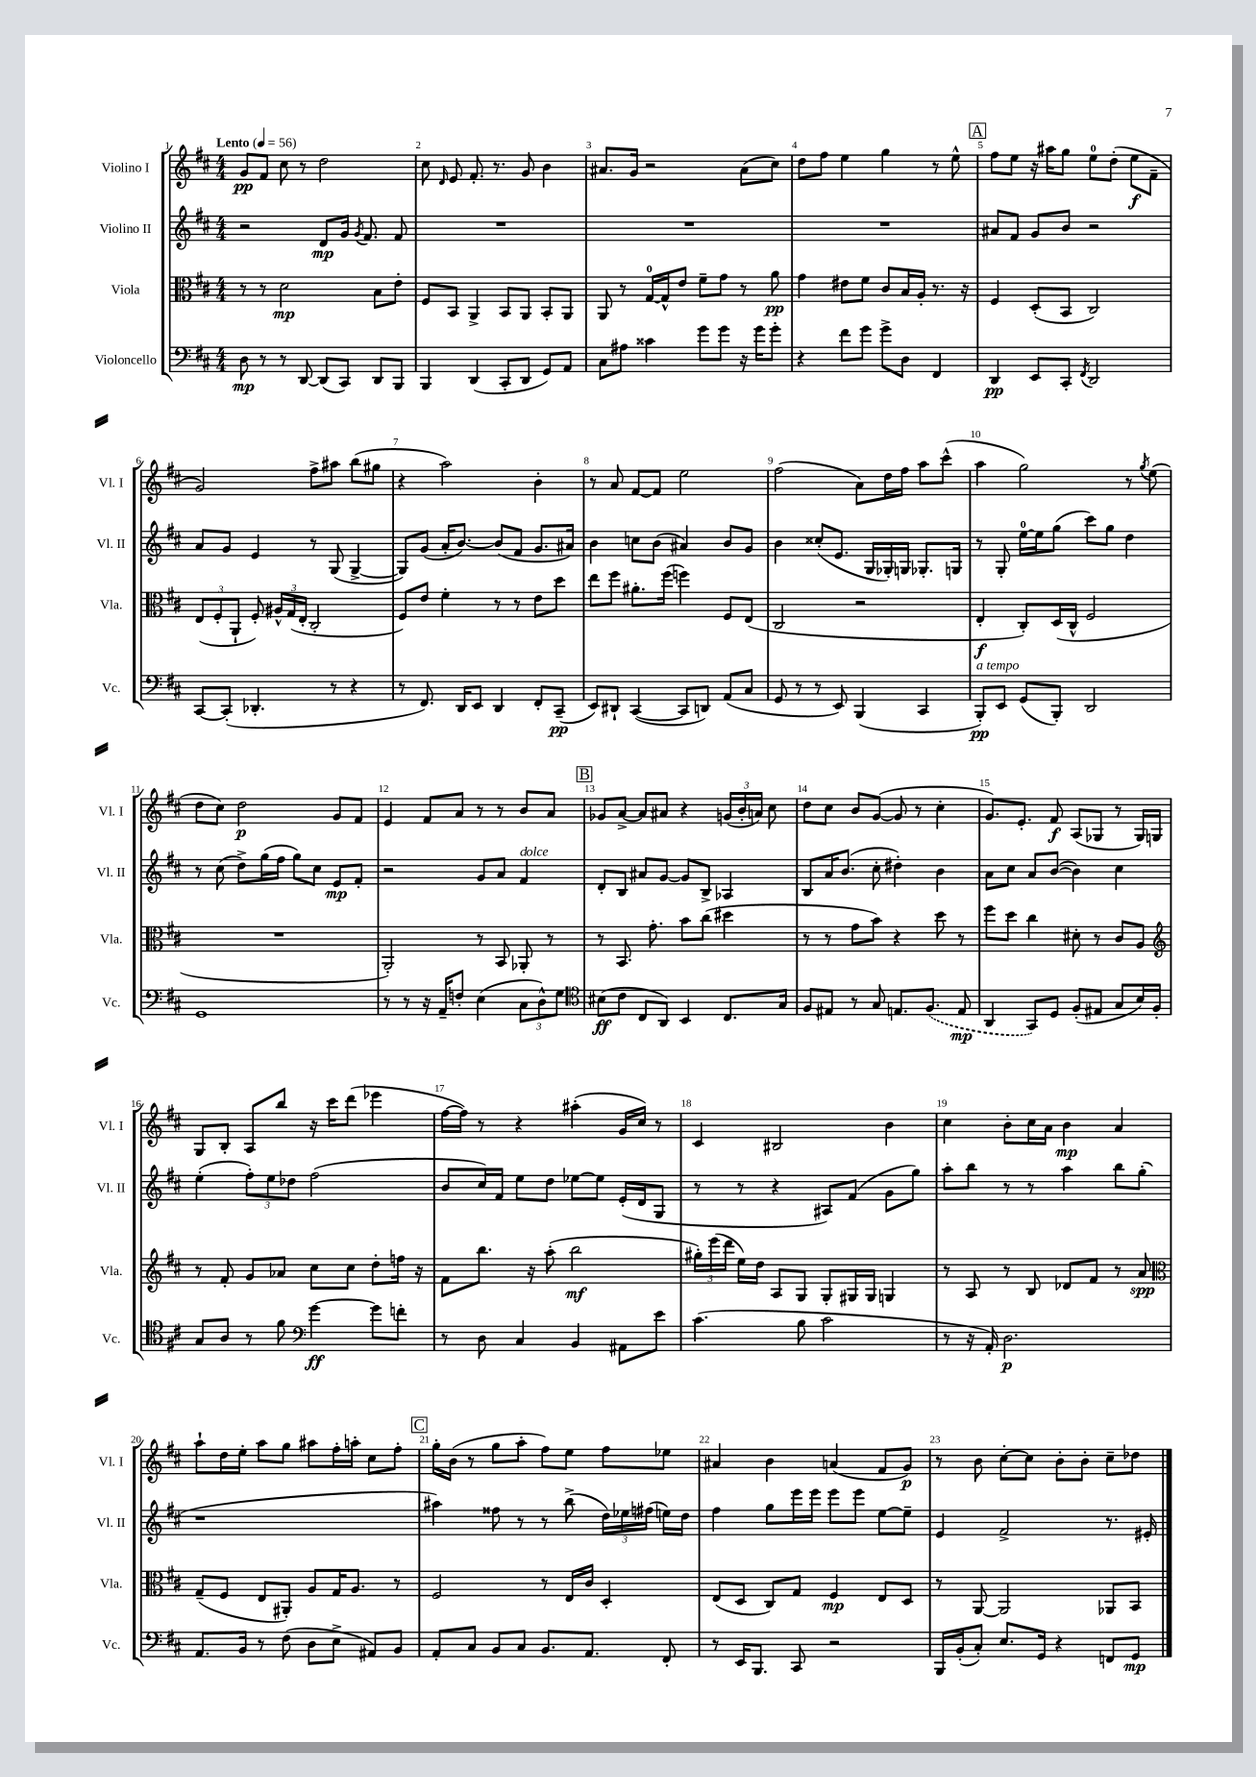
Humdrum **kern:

**kern	**kern	**kern	**kern
*staff4	*staff3	*staff2	*staff1
*clefF4	*clefC3	*clefG2	*clefG2
*k[f#c#]	*k[f#c#]	*k[f#c#]	*k[f#c#]
*M4/4	*M4/4	*M4/4	*M4/4
*MM56	*MM56	*MM56	*MM56
8D	8r	2r	8g
8r	8r	.	8f#
8r	2d	.	8cc#
[8DD	.	.	8r
(8DD]	.	8d	2dd
8CC#)	.	16g	.
.	.	8qg	.
.	.	8.f#	.
8DD	8B	.	.
8BBB	8e'	8f#	.
=	=	=	=
4BBB	8F#	1r	8cc#
.	.	.	16qqd
.	8BB	.	8e
(4DD	4AA^	.	8.f#'
.	.	.	8.r
8CC#'	8BB	.	.
8DD	8AA	.	8g
8GG)	8BB'	.	4b
8AA	8AA	.	.
=	=	=	=
8C#	8AA	1r	8.a#
8A#	8r	.	.
.	.	.	16g
4c##	[16G	.	2r
.	16G^^]	.	.
.	8e	.	.
8g	8f#~	.	.
8g	8g	.	.
16r	8r	.	(8a#
16g	.	.	.
8g'	8a	.	8cc#)
=	=	=	=
4r	4g	1r	8dd
.	.	.	8ff#
8f#	8e#	.	4ee
8g	8f#	.	.
8g^	8c#	.	4gg
8D	16B	.	.
.	16A'	.	.
4FF#	8.r	.	8r
.	.	.	8ee^^
.	16r	.	.
=	=	=	=
4DD	4F#	8a#	8ff#
.	.	8f#	8ee
8EE	(8D'	8g	16r
.	.	.	16aa#
8CC#'	8BB	8b	8gg
8qFF#	.	.	.
2DD	2C#)	2r	8ee
.	.	.	(8dd'
.	.	.	8ee
.	.	.	8f#~
=	=	=	=
[8CC#	(12E	8a	2g)
.	12F#'	.	.
(8CC#']	.	8g	.
.	12AA`	.	.
4.DD-'	8F#')	4e	.
.	24A#^^	.	.
.	(24G	.	.
.	24E'	.	.
.	2C#'	8r	8ff#^
8r	.	(8G	8aa#
4r	.	[4G^	(8bb
.	.	.	8gg#
=	=	=	=
8r	8F#)	8G])	4r
8.FF#)	8e	(8g	.
.	4f#'	16a'	2aa)
16DD	.	[8.b)	.
8EE	.	.	.
4DD	8r	(8b]	.
.	8r	8f#	.
8FF#'	8e	8.g	4b'
(8CC#~	8dd	.	.
.	.	16a#)	.
=	=	=	=
8EE)	8ee	4b	8r
8DD#`	8ff#	.	8a
([4CC#	8.a#'	8cc	[8f#
.	.	(8b	8f#]
.	(16ff#	.	.
8CC#]	4ff)	4a#)	2ee
8DD)	.	.	.
(8AA	8F#	8b	.
8C#	(8E	8g	.
=	=	=	=
8GG	2C#	4b	(2ff#
8r	.	.	.
8r	.	(8cc##'	.
8EE)	.	8.e	.
(4BBB	2r	.	8a)
.	.	16G	.
.	.	16G-')	16dd
.	.	16G	16ff#
4CC#	.	8.G-'	8aa
.	.	.	(8ccc#^^
.	.	16G	.
=	=	=	=
8BBB')	4E'	8r	4aa
8EE	.	8G'	.
(8GG	8C#')	[16ee	2gg)
.	.	16ee]	.
8BBB')	(16D	(8gg	.
.	16C#^^	.	.
2DD	2F#	8ccc#)	.
.	.	8gg	.
.	.	4dd	8r
.	.	.	8qgg
.	.	.	(8ee
=	=	=	=
1GG	1r	8r	8dd
.	.	(8cc#	8cc#)
.	.	8dd^)	2dd
.	.	(16gg	.
.	.	16ff#	.
.	.	8gg)	.
.	.	8cc#	.
.	.	8e	8g
.	.	8f#'	8f#
=	=	=	=
8r	2AA')	2r	4e
8r	.	.	.
16r	.	.	8f#
16AA~	.	.	.
8F'	.	.	8a
(4E	8r	8g	8r
.	8BB	8a	8r
12C#	8AA-'	4f#	8b
12D^^)	.	.	.
.	8r	.	8a
12G	.	.	.
=	=	=	=
*clefC4	*	*	*
(8B#	8r	8d'	8g-
8c#	8.BB	8B	[8a^
8C#	.	8a#	8a]
.	8.g'	.	.
8AA)	.	[8g	8a#
4BB	8b	8g]	4r
.	(8cc#	8B^	.
8.C#	4dd#	4A-	(24g
.	.	.	24b'
.	.	.	24a)
.	.	.	8cc#
16G	.	.	.
=	=	=	=
8F#	8r	8B	8dd
8E#	8r	16a	8cc#
.	.	(8.b	.
8r	8g	.	8b
8G	8b)	8cc#'	([8g
8.E	4r	4dd#')	8g]
.	.	.	8r
(8.F#	.	.	.
.	8dd	4b	4cc#'
8E	8r	.	.
=	=	=	=
4AA	8ff#	8a	8.g)
.	8dd	8cc#	.
.	.	.	8.e'
8GG)	4cc#	8a	.
8D	.	([8b	8f#
(8F#'	8d#'	4b])	(8A
8E#	8r	.	8G-
8G	8c#	4cc#	8r
16B)	8A	.	16G-)
16F#'	.	.	16G
=	=	=	=
*	*clefG2	*	*
8G	8r	(4ee'	8G
8A	8f#'	.	8B'
8r	8g	12ff#')	8A
.	.	12ee	.
8f#	8a-	.	8bb
.	.	12dd-	.
*clefF4	*	*	*
[4g	8cc#	(2ff#	16r
.	.	.	16ccc#
.	8cc#	.	(8ddd
8g]	8dd'	.	4eee-
8f'	16ff	.	.
.	16r	.	.
=	=	=	=
8r	8f#	8b	[16ff#
.	.	.	16ff#])
8D	8.bb	16cc#)	8r
.	.	16f#	.
4C#	.	8ee	4r
.	16r	.	.
.	(8aa'	8dd	.
4BB	2bb	[8ee-	(4aa#'
.	.	8ee-]	.
8AA#	.	(16e'	16g
.	.	16d	16cc#)
8e	.	8G	8r
=	=	=	=
(4.c#	24gg#')	8r	4c#
.	(24eee	.	.
.	24ddd	.	.
.	16ee)	8r	.
.	16dd	.	.
.	8A	4r	2B#
8B	8G	.	.
2c#	8G'	8A#)	.
.	16G#	(8f#	.
.	16G#	.	.
.	4G	8g	4b
.	.	8gg)	.
=	=	=	=
8r	8r	8aa'	4cc#
16r	8A	8bb	.
16AA')	.	.	.
2.D	8r	8r	8b'
.	8B	8r	16cc#
.	.	.	16a
.	8d-	4aa	4b
.	8f#	.	.
.	8r	8bb	4a
.	8a	(8gg'	.
=	=	=	=
*	*clefC3	*	*
8.AA	(8G~	1r	8aa`
.	8F#	.	16dd
16BB	.	.	16ee'
8r	8E	.	8aa
(8F#	8AA#')	.	8gg
8D	8A	.	8aa#
8E^	16G	.	16ff#'
.	8.A	.	16aa'
8AA#)	.	.	8cc#
8BB	8r	.	8ff#'
=	=	=	=
8AA'	2F#	4aa#)	16gg'
.	.	.	(16b
8C#	.	.	8r
8BB	.	8ff##	8gg
8C#	.	8r	8aa'
8.BB	8r	8r	8ff#)
.	16E	(8bb^	8ee
8.AA	16c#	.	.
.	4D'	24dd)	8ff#
.	.	24ee-	.
.	.	(24ff#	.
8FF#'	.	16ee)	8ee-
.	.	16dd	.
=	=	=	=
8r	(8E	4ff#	4a#
16EE	8D	.	.
8.BBB	.	.	.
.	8C#)	8gg	4b
8CC#	8G	16eee	.
.	.	16eee	.
2r	4F#	8eee	(4a
.	.	8eee	.
.	8E	[8ee	8f#
.	8D	8ee~]	8g)
=	=	=	=
16BBB	8r	4e	8r
(16BB'	.	.	.
8C#')	[8AA	.	8b
8.E	2AA]	2f#^	[8cc#'
.	.	.	8cc#]
16GG	.	.	.
4r	.	.	8b'
.	.	.	8b'
8FF	8AA-	8.r	8cc#~
8GG	8BB	.	8dd-
.	.	16e#'	.
==	==	==	==
*-	*-	*-	*-
